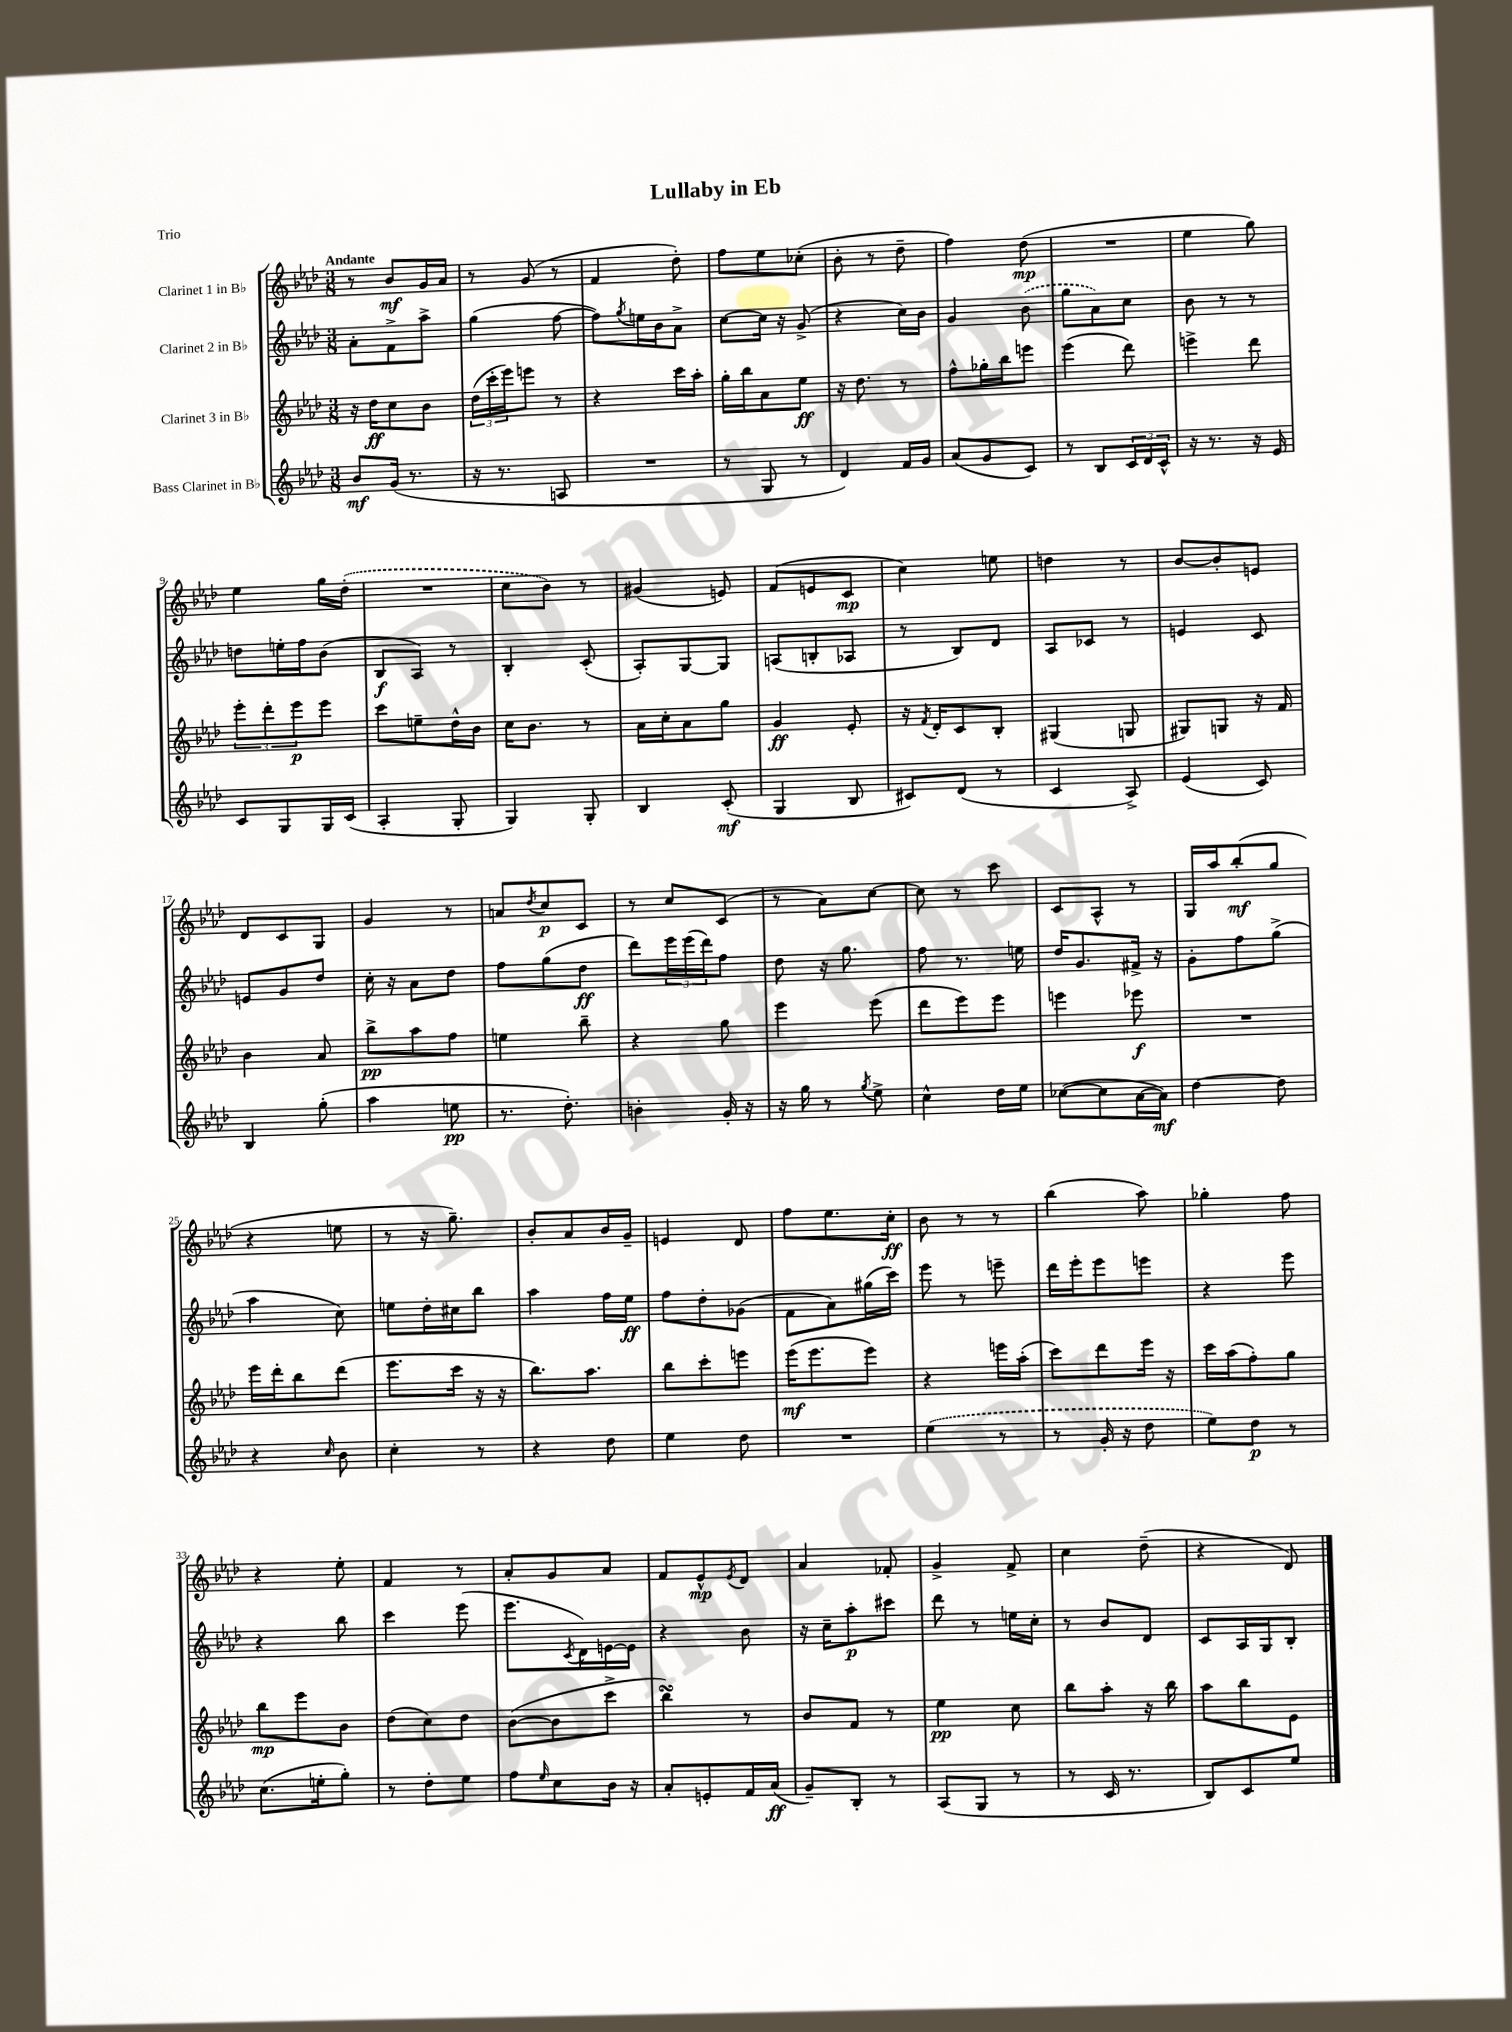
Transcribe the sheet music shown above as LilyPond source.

\header { title = "Lullaby in Eb" piece = "Trio" }
<<
\new StaffGroup <<
\new Staff = "s0" \with { instrumentName = "Clarinet 1 in Bb" } {
    \clef treble \key aes \major \numericTimeSignature \time 3/8 \tempo "Andante"
    r8 bes'8\mf g'16 aes'16 |
    r8 g'8( r8 |
    f'4 des''8-.) |
    f''8 ees''8 ces''8-.( |
    bes'8-. r8 des''8-- |
    f''4) des''8\mp( |
    R4. |
    ees''4 g''8) |
    ees''4 g''16 \once \slurDashed des''16-.( |
    R4. |
    c''8 bes'8) r8 |
    gis'4( e'8) |
    f'8( e'8 c'8\mp |
    c''4) e''8 |
    d''4 r8 |
    bes'8~ bes'8-. e'8 |
    des'8 c'8 g8 |
    g'4 r8 |
    a'8 \acciaccatura { des''8 } c''8\p c'8 |
    r8 c''8 c'8( |
    r8 aes'8) c''8~ |
    c''8 r8 c'''8 |
    c'8 aes8-^ r8 |
    g16 aes''16 bes''8-.\mf( g''8 |
    r4 e''8 |
    r8 r16 g''8.--) |
    bes'8-. aes'8 bes'16 g'16-- |
    e'4 des'8 |
    f''8 ees''8. c''16-.\ff |
    bes'8 r8 r8 |
    bes''4( aes''8) |
    ges''4-. f''8 |
    r4 ees''8-. |
    f'4 r8 |
    aes'8-. g'8 aes'8 |
    f'8 ees'8-^\mp \acciaccatura { ees'8 } des'8 |
    aes'4 fes'8-. |
    g'4-> f'8-> |
    c''4 des''8--( |
    r4 des'8) \bar "|." |
}
\new Staff = "s1" \with { instrumentName = "Clarinet 2 in Bb" } {
    \clef treble \key aes \major \numericTimeSignature \time 3/8
    aes'8-. f'8-> aes''8-> |
    g''4( f''8~ |
    f''8) \acciaccatura { g''8 } e''16 bes'16 aes'8-> |
    c''8~ c''16 r16 g'8->( |
    r4 c''16) bes'16 |
    g'4 \once \slurDashed bes'8( |
    g''8 aes'8) c''8 |
    bes'8 r8 r8 |
    d''8 e''16-. f''16 bes'8( |
    bes8\f aes8) r8 |
    bes4-. c'8-.( |
    aes8-.) g8~ g8 |
    a8( b8-. aes8 |
    r8 bes8) des'8 |
    aes8 ces'8 r8 |
    e'4 c'8 |
    e'8 g'8 des''8 |
    c''16-. r16 aes'8 des''8 |
    f''8 g''8( des''8\ff |
    des'''8) \tuplet 3/2 { ees'''16 ees'''16( des'''16) } f''8 |
    des''8 r16 g''8. |
    f''8 r8. e''16 |
    des''16 g'8. fis'16-> r16 |
    g'8-. f''8 g''8->( |
    aes''4 c''8) |
    e''8 des''16-. cis''16 bes''8 |
    aes''4 f''16 ees''16\ff |
    f''8 des''8-. ges'8( |
    f'8 aes'8) gis''16( c'''16) |
    ees'''8 r8 e'''8-- |
    des'''16 ees'''16-. ees'''8 e'''8 |
    r4 ees'''8 |
    r4 bes''8 |
    c'''4 ees'''8( |
    ees'''8. \acciaccatura { c'8 } des'16) e'16~ e'16 |
    r4 bes'8 |
    r16 c''16-- aes''8-.\p cis'''8 |
    des'''8 r8 e''16 c''16-. |
    r8 bes'8 des'8 |
    c'8 aes16 g16 bes8-. \bar "|." |
}
\new Staff = "s2" \with { instrumentName = "Clarinet 3 in Bb" } {
    \clef treble \key aes \major \numericTimeSignature \time 3/8
    r16 des''16\ff c''8 bes'8 |
    \tuplet 3/2 { des''16( c'''16-. ees'''16) } e'''8 r8 |
    r4 c'''16 aes''16-. |
    g''16-. bes''16 aes'8 ees''8\ff |
    r16 des''8. r8 |
    f''8-^ ges''16-. bes''16 e'''8 |
    ees'''4( des'''8) |
    e'''4-> des'''8 |
    \tuplet 3/2 { ees'''8-. des'''8-. ees'''8\p } ees'''8 |
    c'''8 e''8-- des''16-^ bes'16 |
    c''16 bes'8. r8 |
    aes'16 c''16-. aes'8 g''8 |
    g'4\ff ees'8-. |
    r16 \acciaccatura { f'8 } des'16-. c'8 bes8-. |
    gis4( g8 |
    gis8) g8 r16 f'16 |
    bes'4 aes'8 |
    bes''8->\pp aes''8 f''8 |
    e''4 bes''8-- |
    r4 g''8 |
    ees'''4 ees'''8( |
    des'''8 ees'''8) ees'''8 |
    e'''4 ees'''8\f |
    R4. |
    ees'''16 des'''16-. bes''8 des'''8( |
    ees'''8. c'''16 r16 r16 |
    bes''8.) aes''8. |
    bes''8 c'''8-. e'''8 |
    ees'''16\mf( ees'''8. ees'''8) |
    r4 e'''16 aes''16-.( |
    c'''8) des'''8 ees'''16 r16 |
    c'''16 aes''16( f''8-.) g''8 |
    bes''8\mp ees'''8 bes'8 |
    des''8( c''8) des''8 |
    bes'8~( bes'8 c'''8-> |
    bes''4\turn) r8 |
    bes'8 f'8 r8 |
    ees''4\pp c''8 |
    bes''8 aes''8-. r16 bes''16 |
    aes''8 bes''8 ees'8 \bar "|." |
}
\new Staff = "s3" \with { instrumentName = "Bass Clarinet in Bb" } {
    \clef treble \key aes \major \numericTimeSignature \time 3/8
    bes'8\mf g'16( r8. |
    r16 r8. a8 |
    R4. |
    r8 g8 r8 |
    des'4) f'16 g'16 |
    aes'8( g'8 c'8) |
    r8 bes8 \tuplet 3/2 { c'16 des'16 c'16-^ } |
    r16 r8. r16 ees'16 |
    c'8 g8 g16 c'16( |
    aes4-. g8-. |
    g4) g8-. |
    bes4 c'8-.\mf( |
    g4 bes8 |
    cis'8) des'8( r8 |
    c'4 aes8->) |
    ees'4( c'8) |
    bes4 g''8-.( |
    aes''4 e''8\pp |
    r8. des''8.-.) |
    b'4-. g'16-. r16 |
    r16 g''16 r8 \acciaccatura { g''8 } ees''8-> |
    c''4-^ des''16 ees''16 |
    ces''8~( ces''8 aes'16~ aes'16\mf) |
    des''4~ des''8 |
    r4 \grace { c''16 } bes'8 |
    c''4-. r8 |
    r4 des''8 |
    ees''4 des''8 |
    R4. |
    \once \slurDashed ees''4( r8 |
    r8 g'16-. r16 des''8 |
    ees''8) des''8\p r8 |
    c''8.( e''16-. g''8-.) |
    r8 des''8-. ees''8 |
    f''8 \grace { ees''16 } c''8 bes'16 r16 |
    aes'8-. e'8-. f'16 aes'16\ff( |
    g'8--) bes8-. r8 |
    aes8( g8 r8 |
    r8 c'16 r8. |
    bes8) c'8 ees''8 \bar "|." |
}
>>
>>
